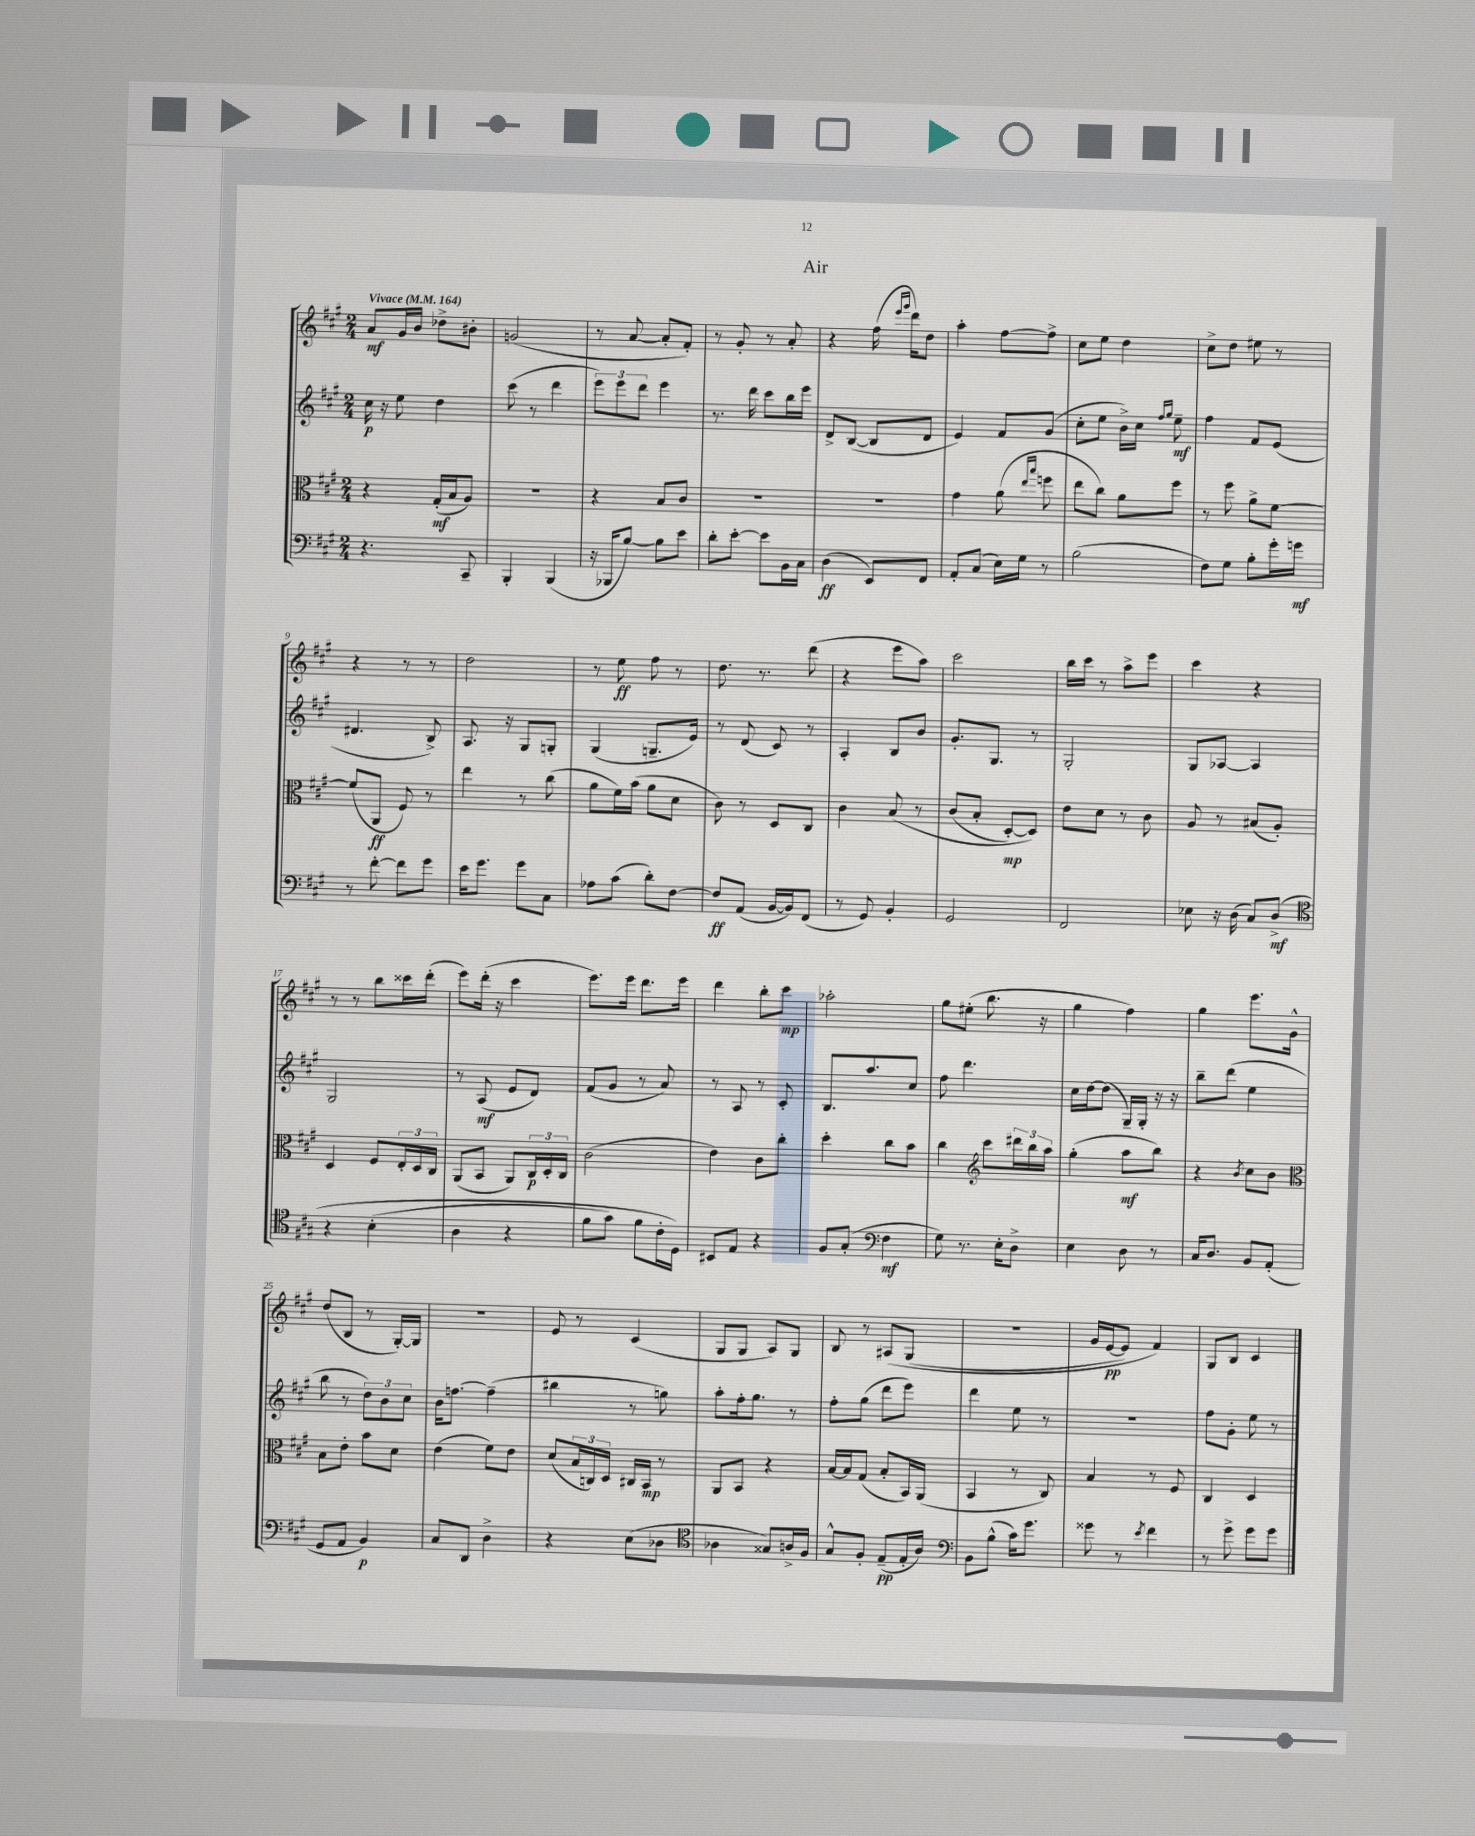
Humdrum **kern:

**kern	**dynam	**kern	**dynam	**kern	**dynam	**kern	**dynam
*part4	*part4	*part3	*part3	*part2	*part2	*part1	*part1
*staff4	*staff4	*staff3	*staff3	*staff2	*staff2	*staff1	*staff1
*clefF4	*	*clefC3	*	*clefG2	*	*clefG2	*
*k[f#c#g#]	*	*k[f#c#g#]	*	*k[f#c#g#]	*	*k[f#c#g#]	*
*M2/4	*	*M2/4	*	*M2/4	*	*M2/4	*
*MM164	*	*MM164	*	*MM164	*	*MM164	*
=1	=1	=1	=1	=1	=1	=1	=1
!	!	!	!	!	!	!LO:TX:a:B:t=Vivace	!
4.r	.	4r	.	16cc#\	p	8a/L	mf
.	.	.	.	16r	.	.	.
.	.	.	.	8ee\	.	16g#/L	.
.	.	.	.	.	.	16b/JJ	.
.	.	(16G#'/LL	mf	4dd\	.	8dd-X^\L	.
.	.	16B/J	.	.	.	.	.
8CC#~/	.	8A/J)	.	.	.	8b#X'\J	.
=2	=2	=2	=2	=2	=2	=2	=2
4BBB'/	.	2r	.	(8ccc#\	.	(2gn/	.
.	.	.	.	8r	.	.	.
(4BBB/	.	.	.	4ddd\	.	.	.
=3	=3	=3	=3	=3	=3	=3	=3
16r	.	4r	.	12eee\L)	.	8r	.
16BBB-X/KL	.	.	.	.	.	.	.
.	.	.	.	12eee\	.	.	.
[8B/J)	.	.	.	.	.	[8a/	.
.	.	.	.	12ddd\J	.	.	.
8B\L]	.	8B/L	.	4eee\	.	8a'/L]	.
8e\J	.	8c#/J	.	.	.	8f#'/J)	.
=4	=4	=4	=4	=4	=4	=4	=4
8d'\L	.	2r	.	8.r	.	8r	.
[8e'\J	.	.	.	.	.	8g#'/	.
.	.	.	.	16ddd\	.	.	.
8e\L]	.	.	.	8ccc#\L	.	8r	.
16BB\L	.	.	.	16bb\L	.	8a'/	.
16C#\JJ	.	.	.	16eee\JJ	.	.	.
=5	=5	=5	=5	=5	=5	=5	=5
(4D\	ff	2r	.	8d^/L	.	4r	.
.	.	.	.	([8B/J	.	.	.
8EE/L)	.	.	.	8B/L]	.	(16ff#\	.
.	.	.	.	.	.	16qqeee/LL	.
.	.	.	.	.	.	16qqggg#/JJ	.
.	.	.	.	.	.	16ddd\KL)	.
8FF#/J	.	.	.	8d/J	.	8dd\J	.
=6	=6	=6	=6	=6	=6	=6	=6
8AA'/L	.	4g#\	.	4e/)	.	4aa'\	.
(8C#/J	.	.	.	.	.	.	.
16E\LL)	.	(8a\	.	8f#/L	.	[8ff#\L	.
16G#\JJ	.	.	.	.	.	.	.
.	.	16qqee/LL	.	.	.	.	.
.	.	16qqbb/JJ	.	.	.	.	.
8r	.	8ffn\	.	(8g#/J	.	8ff#^\J]	.
=7	=7	=7	=7	=7	=7	=7	=7
(2B\	.	8ee\L	.	8cc#'\L	.	8cc#\L	.
.	.	8cc#\J)	.	8ee\J	.	8ee\J	.
.	.	8a\L	.	16b^\LL)	.	4dd\	.
.	.	.	.	16cc#\JJ	.	.	.
.	.	.	.	16qqff#/LL	.	.	.
.	.	.	.	16qqgg#/JJ	.	.	.
.	.	8ff#\J	.	8ee~\	mf	.	.
=8	=8	=8	=8	=8	=8	=8	=8
8F#\L)	.	8r	.	4ff#\	.	8cc#^\L	.
8G#\J	.	8ff#\	.	.	.	8dd\J	.
8B'\L	.	8a^\L	.	8f#/L	.	8ee#X\	.
16g#'\L	.	[8f#\J	.	(8e/J	.	8r	.
16gn\JJ	mf	.	.	.	.	.	.
!!LO:LB:g=z
=9	=9	=9	=9	=9	=9	=9	=9
8r	.	(8f#/L]	.	4.d#X/	.	4r	.
[8f#'\	.	8AA/J	ff	.	.	.	.
8f#\L]	.	8F#/)	.	.	.	8r	.
8g#\J	.	8r	.	8B^/)	.	8r	.
=10	=10	=10	=10	=10	=10	=10	=10
16e\KL	.	4ee\	.	8.A/	.	2dd\	.
8.g#\J	.	.	.	.	.	.	.
.	.	.	.	16r	.	.	.
8g#\L	.	8r	.	8G#/L	.	.	.
8C#\J	.	(8cc#\	.	8Gn'/J	.	.	.
=11	=11	=11	=11	=11	=11	=11	=11
8A-X\L	.	8a\L	.	(4G#/	.	8r	.
(8c#\J	.	16f#\L)	.	.	.	8ee\	ff
.	.	(16b\JJ	.	.	.	.	.
8d'\L)	.	8a\L	.	8.Gn~/L	.	8ff#\	.
[8F#\J	.	8d\J	.	.	.	8r	.
.	.	.	.	16e/Jk)	.	.	.
=12	=12	=12	=12	=12	=12	=12	=12
8F#/L]	ff	8c#\)	.	8r	.	8.dd\	.
(8AA/J	.	8r	.	(8d/	.	.	.
.	.	.	.	.	.	8.r	.
[16BB/LL	.	8D/L	.	8c#/)	.	.	.
16BB/J])	.	.	.	.	.	.	.
(8FF#/J	.	8C#/J	.	8r	.	(8ddd\	.
=13	=13	=13	=13	=13	=13	=13	=13
8r	.	4c#\	.	4A'/	.	4r	.
8GG#/)	.	.	.	.	.	.	.
4BB'/	.	(8B/	.	8B/L	.	8eee\L	.
.	.	8r	.	8b/J	.	8aa\J)	.
=14	=14	=14	=14	=14	=14	=14	=14
2GG#/	.	(8c#/L	.	8.g#'/L	.	2ccc#\	.
.	.	8B'/J	.	.	.	.	.
.	.	.	.	8.G#/J	.	.	.
.	.	[8D'/L)	mp	.	.	.	.
.	.	8D/J])	.	8r	.	.	.
=15	=15	=15	=15	=15	=15	=15	=15
2FF#/	.	8e\L	.	2G#'/	.	16bb\LL	.
.	.	.	.	.	.	16ccc#\JJ	.
.	.	8d\J	.	.	.	8r	.
.	.	8r	.	.	.	8aa^\L	.
.	.	8c#\	.	.	.	8eee\J	.
=16	=16	=16	=16	=16	=16	=16	=16
8E-X\	.	8A/	.	8G#/L	.	4ccc#\	.
16r	.	8r	.	[8A-X/J	.	.	.
(16D\	.	.	.	.	.	.	.
8C#/L)	.	(8B#X/L	.	4A-/]	.	4r	.
(8D^/J	mf	8A'/J)	.	.	.	.	.
!!LO:LB:g=z
=17	=17	=17	=17	=17	=17	=17	=17
*clefC4	*	*	*	*	*	*	*
4r	.	4D/	.	2G#/	.	8r	.
.	.	.	.	.	.	8r	.
(4B'\	.	8F#/L	.	.	.	8bb\L	.
.	.	24E'/L	.	.	.	16ccc##X\L	.
.	.	24D/	.	.	.	.	.
.	.	.	.	.	.	(16ddd'\JJ	.
.	.	24C#/JJ	.	.	.	.	.
=18	=18	=18	=18	=18	=18	=18	=18
4A\	.	(8AA/L	.	8r	.	8eee\L)	.
.	.	8BB/J	.	(8A/	mf	(16ddd'\Jk	.
.	.	.	.	.	.	16r	.
4r	.	8AA/L)	.	8e/L	.	4ccc#\	.
.	.	24C#/L	p	8d/J)	.	.	.
.	.	24D'/	.	.	.	.	.
.	.	24C#/JJ	.	.	.	.	.
=19	=19	=19	=19	=19	=19	=19	=19
8f#\L	.	(2c#\	.	(8f#/L	.	8.eee\L)	.
8g#\J)	.	.	.	8g#/J	.	.	.
.	.	.	.	.	.	16eee\Jk	.
8f#\L	.	.	.	8r	.	8.ddd\L	.
16c#'\L	.	.	.	8a/)	.	.	.
16D\JJ)	.	.	.	.	.	16eee\Jk	.
=20	=20	=20	=20	=20	=20	=20	=20
8BB#X/L	.	4e\)	.	8r	.	4ddd\	.
8E/J	.	.	.	8A/	.	.	.
4r	.	8c#\L	.	8r	.	8bb'\L	.
.	.	8cc#'\J	.	8c#'/	.	8ccc#\J	mp
=21	=21	=21	=21	=21	=21	=21	=21
8F#/L	.	4dd'\	.	8.B/L	.	2aa-X'\	.
(8G#'/J	.	.	.	.	.	.	.
.	.	.	.	8.aa/	.	.	.
*clefF4	*	*	*	*	*	*	*
4F#\	mf	8cc#\L	.	.	.	.	.
.	.	8b\J	.	8cc#/J	.	.	.
=22	=22	=22	=22	=22	=22	=22	=22
8G#\)	.	4cc#\	.	8ff#\	.	8gg#\L	.
8.r	.	.	.	4.ddd\	.	(8ee#X'\J	.
*	*	*clefG2	*	*	*	*	*
.	.	8ccc#\L	.	.	.	8.bb\	.
16E'\KL	.	.	.	.	.	.	.
8D^\J	.	24ddd#X\L	.	.	.	.	.
.	.	24bb\	.	.	.	.	.
.	.	.	.	.	.	16r	.
.	.	24aa\JJ	.	.	.	.	.
=23	=23	=23	=23	=23	=23	=23	=23
4E\	.	(4gg#'\	.	16cc#\LL	.	4gg#\	.
.	.	.	.	[16dd\J	.	.	.
.	.	.	.	(8dd\J]	.	.	.
8D\	.	8aa\L	mf	16G#~/LL)	.	4ff#\)	.
.	.	.	.	16G#'/JJ	.	.	.
8r	.	8bb\J)	.	16r	.	.	.
.	.	.	.	16r	.	.	.
=24	=24	=24	=24	=24	=24	=24	=24
16C#/KL	.	4r	.	8bb~\L	.	4gg#\	.
8.D/J	.	.	.	.	.	.	.
.	.	.	.	(8ddd\J	.	.	.
.	.	8qb/	.	.	.	.	.
8BB/L	.	8cc#\L	.	4ee\	.	8.eee\L	.
(8AA'/J	.	8b\J	.	.	.	.	.
.	.	.	.	.	.	16g#^^\Jk	.
!!LO:LB:g=z
=25	=25	=25	=25	=25	=25	=25	=25
*	*	*clefC3	*	*	*	*	*
8GG#/L	.	8B\L	.	8bb\	.	(8dd/L	.
8AA/J	.	8e'\J	.	8r	.	8B/J	.
4BB/)	p	8b\L	.	12dd\L)	.	8r	.
.	.	.	.	12b\	.	.	.
.	.	8d\J	.	.	.	[16G#'/LL)	.
.	.	.	.	12cc#\J	.	.	.
.	.	.	.	.	.	16G#/JJ]	.
=26	=26	=26	=26	=26	=26	=26	=26
8C#/L	.	(4e\	.	16b\KL	.	2r	.
.	.	.	.	[8.ffn\J	.	.	.
8DD/J	.	.	.	.	.	.	.
4D^\	.	8f#\L)	.	(4ff~\]	.	.	.
.	.	8e\J	.	.	.	.	.
=27	=27	=27	=27	=27	=27	=27	=27
4r	.	(8d/L	.	4bb#X\	.	8e/	.
.	.	24B/L	.	.	.	8r	.
.	.	24Cn/)	.	.	.	.	.
.	.	24D/JJ	.	.	.	.	.
(8E\L	.	16C#X/LL	.	8r	.	(4c#/	.
.	.	16BB/JJ	mp	.	.	.	.
8D-X\J	.	8r	.	8ggn\)	.	.	.
=28	=28	=28	=28	=28	=28	=28	=28
*clefC4	*	*	*	*	*	*	*
4A-X\	.	8AA/L	.	8aa'\L	.	8G#/L	.
.	.	8BB/J	.	16ff#'\k	.	8G#/J	.
.	.	.	.	8.gg#\J	.	.	.
8G##X/L)	.	4r	.	.	.	8A/L)	.
16An^/L	.	.	.	8r	.	8G#/J	.
16F#/JJ	.	.	.	.	.	.	.
=29	=29	=29	=29	=29	=29	=29	=29
8G#^^/L	.	[16B/LL	.	8ff#'\L	.	8B/	.
.	.	16B/J]	.	.	.	.	.
8F#'/J	.	(8G#/J	.	(8gg#\J	.	8r	.
(8E~/L	pp	8B'/L	.	8ddd\L	.	(8A#X/L	.
16E'/L	.	16BB/L)	.	8eee\J)	.	(8G#/J	.
16A/JJ)	.	(16AA/JJ	.	.	.	.	.
=30	=30	=30	=30	=30	=30	=30	=30
*clefF4	*	*	*	*	*	*	*
8BB\L	.	4BB/	.	4ddd\	.	2r	.
(8B^^\J	.	.	.	.	.	.	.
16c#\KL)	.	8r	.	8ee\	.	.	.
8.g#\J	.	.	.	.	.	.	.
.	.	8C#/)	.	8r	.	.	.
=31	=31	=31	=31	=31	=31	=31	=31
8g##X\	.	4B/	.	2r	.	16g#/LL	.
.	.	.	.	.	.	[16e/J	pp
8r	.	.	.	.	.	8e/J])	.
8qe/	.	.	.	.	.	.	.
4f#\	.	8r	.	.	.	4f#/)	.
.	.	8F#/	.	.	.	.	.
=32	=32	=32	=32	=32	=32	=32	=32
8r	.	4C#/	.	8ff#\L	.	8G#/L	.
8g#^\	.	.	.	8g#'\J	.	8B/J	.
8g#\L	.	4D/	.	8ee\	.	4c#/	.
8g#\J	.	.	.	8r	.	.	.
==	==	==	==	==	==	==	==
*-	*-	*-	*-	*-	*-	*-	*-
